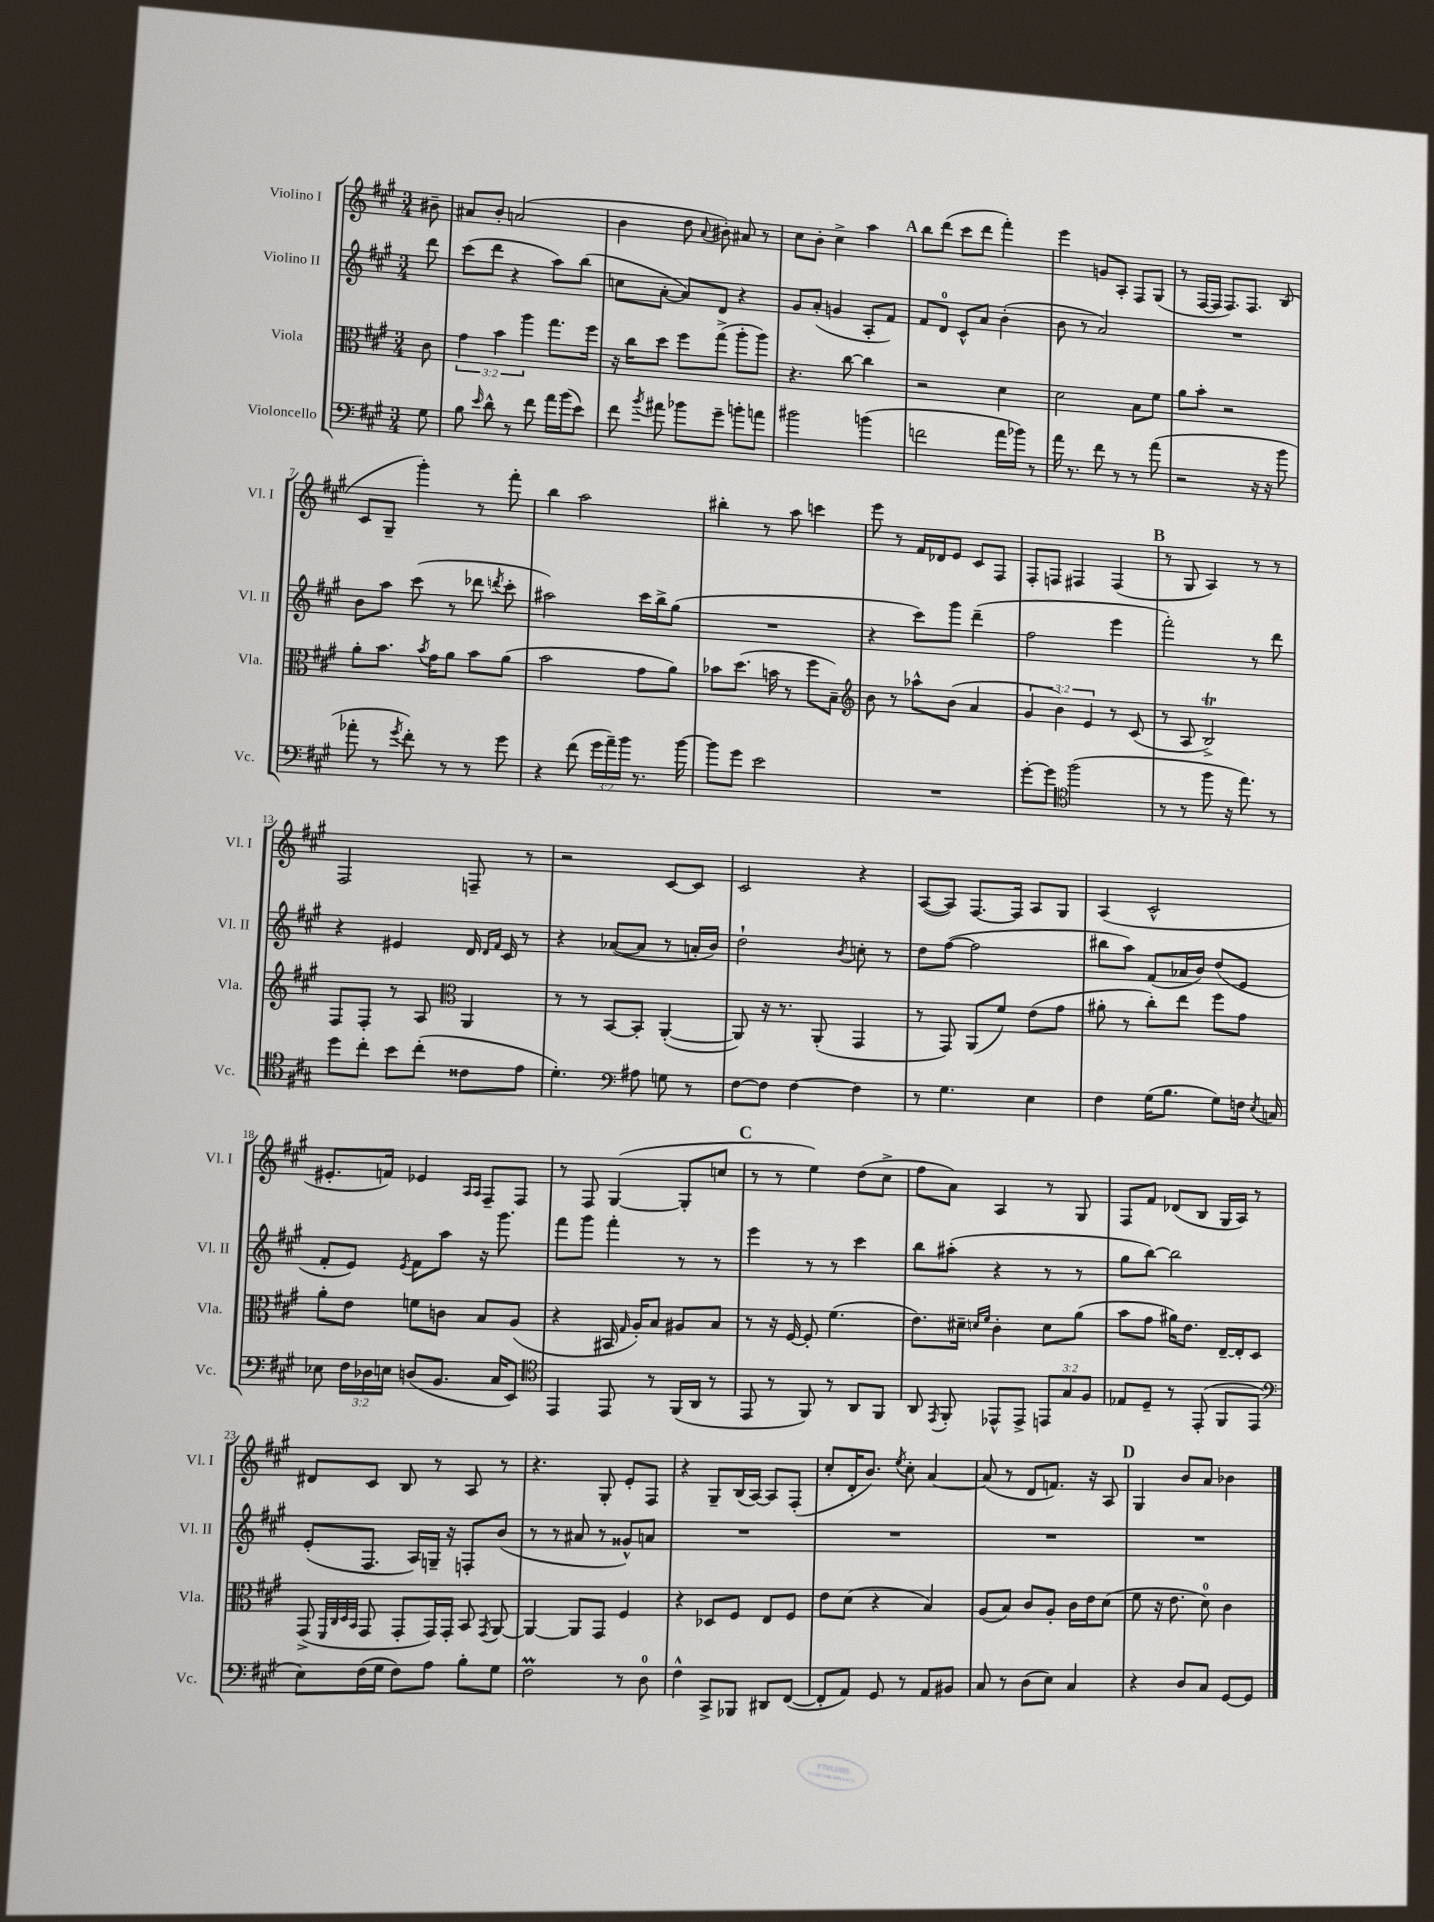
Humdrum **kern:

**kern	**kern	**kern	**kern
*staff4	*staff3	*staff2	*staff1
*clefF4	*clefC3	*clefG2	*clefG2
*k[f#c#g#]	*k[f#c#g#]	*k[f#c#g#]	*k[f#c#g#]
*M3/4	*M3/4	*M3/4	*M3/4
8G#\	8c#\	8ddd\	8b#~\
=	=	=	=
8B\	6g#\	(8ccc#\L	8a#/L
16qqe/	.	.	.
8d^^\	.	8ddd\J	8b'/J
.	6b\	.	.
8r	.	4r	(2a/
.	6aa\	.	.
8f#\	.	.	.
16a\LL	8.gg#\L	8aa\L)	.
(16b\J	.	.	.
8e\J)	.	(8bb\J	.
.	16ff#\Jk	.	.
=	=	=	=
8f#\	16r	8cc\L	4b\
.	16cc#\LK	.	.
8qb/	.	.	.
8a#\	8dd\J	[8a'\J	.
8b-\L	8ff#\L	8a/]L)	8dd\
.	.	.	8qqa/
8g#~\J	(8gg#^\J	8d/J	8b#'\)
8b'\L	8aa'\L	4r	8a#/
8a\J	8aa\J)	.	8r
=	=	=	=
2b#\	4.r	8g#/L	8cc#\L
.	.	(8a'/J	8b'\J
.	.	4g/	4cc#^\
.	[8cc#\	.	.
(4b\	4cc#\]	8A'/L	4aa\
.	.	8f#/J)	.
=	=	=	=
2f\	2r	8f#/L	8bb\L
.	.	8d/J	(8ddd\J
.	.	8c#^^/L	8ccc#\L
.	.	8a/J	8ddd\J
16a\LL	4d\	(4b'\	4fff#'\)
16b-\JJ)	.	.	.
8r	.	.	.
=	=	=	=
16a\	2d\	8b\	4eee\
8.r	.	.	.
.	.	8r	.
8f#\	.	2a/)	8g/L
8r	.	.	8A'/J
8r	8B\L	.	8F#/L
(8a\	8f#\J	.	(8G#/J
=	=	=	=
2r	8a\L	2.r	8r
.	8b'\J	.	[16F#/LL
.	.	.	16F#/]JJ
.	2r	.	8.F#/L)
.	.	.	8.F#/J
16r	.	.	.
16r	.	.	.
8b\	.	.	(8B/
=	=	=	=
8a-'\	8a'\L	8b\L	8c#/L
8r	8.b\J	8aa\J	8G#~/J
8qg#/	.	.	.
8f#'\)	.	(8ccc#\	4ggg#'\)
.	8qb/	.	.
.	16g#\LK	.	.
8r	8a\J	8r	.
8r	8b\L	8ddd-\	8r
.	.	8qddd/	.
8g#\	(8a\J	8ccc#'\	8fff#'\
=	=	=	=
4r	2b\	2aa#\)	4bb\
(8f#\	.	.	2aa\
24g#\LL	.	.	.
24a~\)	.	.	.
24b\JJ	.	.	.
8.r	8g#\L	16ccc#\LL	.
.	.	16bb^\J	.
.	8a\J)	(8gg#\J	.
[16b\	.	.	.
=	=	=	=
8b\]L	8b-\L	2.r	4bb#'\
8g#\J	(8.dd\J	.	.
2e\	.	.	8r
.	16b\	.	.
.	8r	.	8aa\
.	8ff#\L	.	4ccc\
.	8B~\J)	.	.
=	=	=	=
*	*clefG2	*	*
2.r	8b\	4r	8eee\
.	8r	.	8r
.	8aa-^^\L	8ccc#\L)	16f#/LL
.	.	.	16d-/J
.	(8b\J	8ggg#\J	8e/J
.	4a/	(4ddd~\	8c#/L
.	.	.	8F#/J
=	=	=	=
[8g#'\L	6g#/	2ff#\	8F#'/L
8g#\]J	.	.	8F/J
.	6b\)	.	.
*clefC4	*	*	*
(2ff#\	.	.	4F#/
.	6e/	.	.
.	8r	4eee\	(4F#/
.	(8c#/	.	.
=	=	=	=
8r	8r	2fff#'\)	8r
8r	8A/	.	8G#/
8ff#\	2B^/)	.	4A/)
16r	.	.	.
8.ee\)	.	.	.
.	.	8r	8r
8r	.	8ddd\	8r
=	=	=	=
8dd\L	8F#/L	4r	2F#/
8cc#'\J	8F#'/J	.	.
8b\L	8r	4e#/	.
(8cc#'\J	8A/	.	.
*	*clefC3	*	*
8c##\L	4AA/	16d/	8F~/
.	.	16qqd/LL	.
.	.	16qqf#/JJ	.
.	.	16c#/	.
8e\J	.	8r	8r
=	=	=	=
4.d'\)	8r	4r	2r
.	8r	.	.
.	[8BB/L	([8a-/L	.
*clefF4	*	*	*
8A#\	8BB'/]J	8a-/]J	.
8G\	([4AA'/	8r	[8c#/L
8r	.	16a'/LL	8c#/]J
.	.	16b/JJ)	.
=	=	=	=
[8F#\L	8AA/])	2dd`\	2c#/
8F#\]J	16r	.	.
.	8.r	.	.
[4F#\	.	.	.
.	(8AA'/	.	.
.	.	8qb/	.
4F#\]	4GG#/	8cc'\	4r
.	.	8r	.
=	=	=	=
8r	8r	8dd\L	([8A/L
4.G#\	8GG#/)	([8ff#\J	8A/]J)
.	(8AA/L	2ff#\]	[8.F#/L
.	8f#/J)	.	.
.	.	.	16F#/]Jk
4E\	(8e\L	.	8A/L
.	8g#\J	.	8G#/J
=	=	=	=
4F#\	8a#'\	8bb#\L	(4A/
.	8r	8aa\J)	.
(16G#\LK	8cc#'\L)	(8f#/L	2c#^^/
8.B\J	.	.	.
.	8ee\J	16a-/L	.
.	.	16b/JJ)	.
8G#\L)	8ff#\L	(8dd/L	.
16F\Jk	8g#\J	8e/J	.
8qE/	.	.	.
16C/	.	.	.
=	=	=	=
8E-\	8a'\L	8f#'/L	8.e#'/L
24F#\LL	8e\J	8e/J)	.
24D-\	.	.	.
.	.	.	16f/Jk)
24E\JJ	.	.	.
.	.	8qe/	.
(8D/L	8f\L	8f#\L	4e-/
8.BB/J	8c\J	8aa\J	.
.	.	.	16qqA/LL
.	.	.	16qqA/JJ
.	8B/L	16r	8F#~/L
16C#/LK	.	8.ggg#\	.
8EE/J)	(8A/J	.	8F#/J
=	=	=	=
*clefC4	*	*	*
4EE/	4r	8fff#\L	8r
.	.	8ggg#\J	8F#/
8EE/	16BB#/	4fff#'\	([4G#/
.	16qqG#/	.	.
.	16A'/LK)	.	.
8r	8B/J	.	.
(16FF#/LL	8A#/L	8r	8G#'/]L
16AA/JJ	.	.	.
8r	8B/J	8r	8cc/J
=	=	=	=
8EE/	8r	4eee\	8r
8r	16r	.	8r
.	[16F#/	.	.
8FF#/)	8F#'/]	8r	4ee\)
8r	(4.f#\	8r	.
8AA/L	.	4ccc#\	(8dd\L
8FF#/J	.	.	8cc#^\J
=	=	=	=
8AA/	8.e\L)	8bb\L	8ff#\L
8qEE/	.	.	.
8FF#'/	.	(8aa#'\J	8a\J)
.	16d#~\Jk	.	.
.	16qqd/LL	.	.
.	16qqf#/JJ	.	.
8EE-^^/L	4c#'\	4r	4A/
8EE-^/J	.	.	.
12EE/L	8d\L	8r	8r
12G#/	.	.	.
.	(8a\J	8r	8G#/
12F#/J	.	.	.
=	=	=	=
8E-/L	8b\L	8gg#\L	8F#/L
8D~/J	8g#\J	[8bb\J)	8f#/J
8r	16a#\LK)	2bb\]	(8d-/L
.	8.e\J	.	.
(8EE'/	.	.	8B/J
8FF#/L	[16E~/LL	.	16G#/LL
.	16E'/]J	.	16A/JJ)
8EE/J	8D/J	.	8r
=	=	=	=
*clefF4	*	*	*
8E\L)	(8GG#^/	(8e'/L	8d#/L
.	32qqFF#/LLL	.	.
.	32qqC#/	.	.
.	32qqD/	.	.
.	32qqBB/JJJ	.	.
(16F#\L	8GG#/	8.F#/J	8c#/J
16G#\JJ	.	.	.
8F#\L)	8GG#'/L	.	8B/
.	.	16A/LL)	.
8A\J	16GG#/L)	16G~/JJ	8r
.	16GG#'/JJ	16r	.
8B'\L	8BB/	8F'/L	8A/
.	8qGG#/	.	.
8G#\J	[8AA/	(8b/J	8r
=	=	=	=
2F#\	4AA/_	8r	4.r
.	.	8r	.
.	8AA/]L	8a#/	.
.	8GG#/J	8r	8G#'/
8r	4F#/	8g##^^/L)	8e'/L
8D\	.	8a/J	8F#/J
=	=	=	=
4F#^^\	4r	2.r	4r
8CC#^/L	8D-/L	.	8G#~/L
8BBB-/J	8F#/J	.	(16B/L
.	.	.	[16A/JJ)
8DD#/L	8E/L	.	8A/]L
([8FF#/J	8F#/J	.	(8F#'/J
=	=	=	=
8FF#'/]L	8e\L	2.r	8cc#'/L
8AA/J)	(8d\J	.	16d'/K
.	.	.	8.b/J)
8GG#/	4r	.	.
.	.	.	8qee/
8r	.	.	8cc#'\
8AA/L	4B/)	.	[4a/
8BB#/J	.	.	.
=	=	=	=
8C#/	(8A/L	2.r	(8a/]
8r	8B/J)	.	8r
(8D\L	8c#/L	.	8d/L
8E\J)	8A'/J	.	8.f/J)
4C#/	16c#\LL	.	.
.	16e\J	.	16r
.	(8d\J	.	8A/
=	=	=	=
4r	8f#\	2.r	4G#/
.	16r	.	.
.	8.e\	.	.
8D/L	.	.	8b/L
8C#/J	8d\)	.	8a/J
[8GG#/L	4c#\	.	4b-\
8GG#/]J	.	.	.
==	==	==	==
*-	*-	*-	*-
